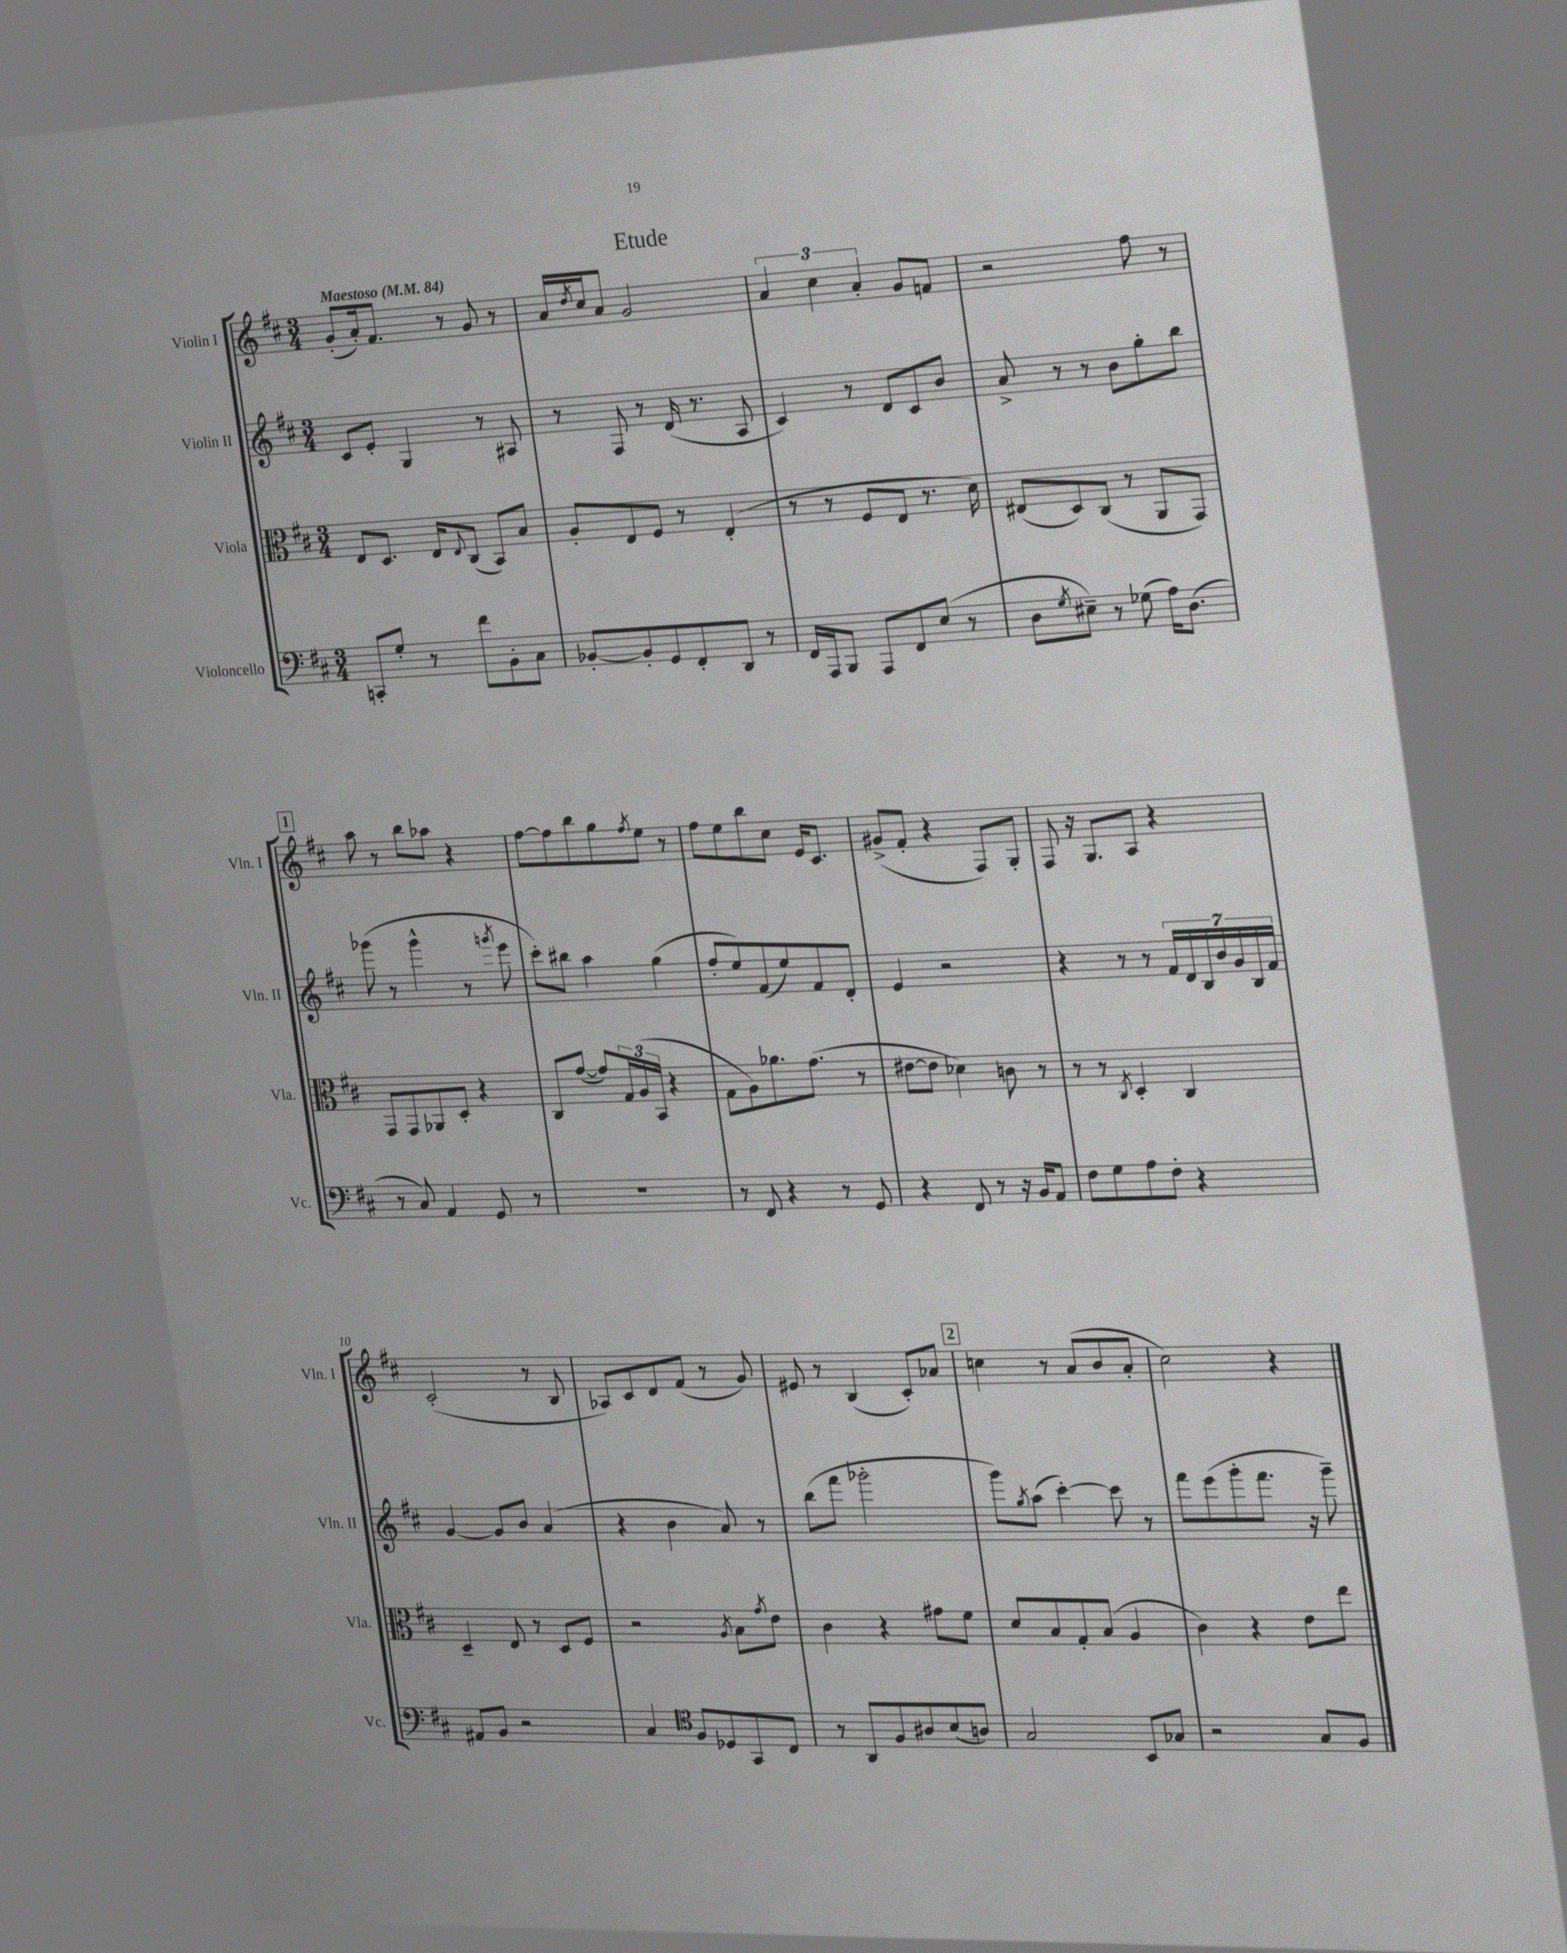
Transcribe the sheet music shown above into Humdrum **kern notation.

**kern	**kern	**kern	**kern
*part4	*part3	*part2	*part1
*staff4	*staff3	*staff2	*staff1
*I"Violoncello	*I"Viola	*I"Violin II	*I"Violin I
*I'Vc.	*I'Vla.	*I'Vln. II	*I'Vln. I
*clefF4	*clefC3	*clefG2	*clefG2
*k[f#c#]	*k[f#c#]	*k[f#c#]	*k[f#c#]
*M3/4	*M3/4	*M3/4	*M3/4
*MM84	*MM84	*MM84	*MM84
=1	=1	=1	=1
!	!	!	!LO:TX:a:B:t=Maestoso
8CCn'/L	8E/L	8c#/L	(8g'/L
8G'/J	8.D/J	8e'/J	16a'/k)
.	.	.	8.f#/J
8r	.	4G/	.
.	16E/KL	.	.
.	8qqE/	.	.
8f#\L	(8C#/J	.	8r
8BB'\	8BB/L)	8r	8g/
8C#\J	8B/J	8A#X/	8r
=2	=2	=2	=2
[8BB-X'/L	8A'/L	8r	16a/LL
.	.	.	8qdd/
.	.	.	16cc#/J
8BB-'/]	8E/	8F#/	8a/J
8GG/	8F#/J	8r	2g/
8FF#'/	8r	(16d/	.
.	.	8.r	.
8DD/J	(4E'/	.	.
8r	.	8A/	.
=3	=3	=3	=3
16FF#/LL	8r	4c#/)	6a/
16AAA/J	.	.	.
8BBB/J	8r	.	.
.	.	.	6cc#\
8AAA/L	8F#/L	8r	.
.	.	.	6a'/
8FF#/	8E/J	8d/L	.
(8E/J	8.r	8c#/	8g/L
8r	.	8b/J	8fn/J
.	16d\)	.	.
=4	=4	=4	=4
8D\L	(8E#X/L	8a^/	2r
8qG/	.	.	.
8E#X~\J)	8D/)	8r	.
8r	(8C#/J	8r	.
(8G-X\	8r	8b\L	.
16A\KL)	8AA/L	8gg'\	8ff#\
(8.D\J	.	.	.
.	8GG/J)	8bb\J	8r
!!LO:LB:g=z
!!LO:REH:place=s1:t=1
=5	=5	=5	=5
8r	8GG/L	(8ggg-X\	8aa\
8C#/)	8GG/	8r	8r
4AA/	8AA-X/	4ggg-^^\	8bb\L
.	8D'/J	.	8aa-X\J
8GG/	4r	8r	4r
.	.	8qgggn/	.
8r	.	8eee\	.
=6	=6	=6	=6
2.r	8C#/L	8ccc#'\L)	[8ff#\L
.	([8g/J	8bb#X\J	8ff#\]
.	8g/L])	4aa\	8bb\
.	24G/L	.	8gg\
.	(24A/	.	.
.	24BB/JJ	.	.
.	.	.	8qff#/
.	4r	(4gg\	8ee\J
.	.	.	8r
=7	=7	=7	=7
8r	8G\L	8ff#'/L	8ff#\L
8FF#/	8A\)	8ee/)	8ee\
4r	8.a-X\	(8f#/	8bb\
.	.	8ee/)	8cc#\J
.	(8.g\J	.	.
8r	.	8f#/	16e/KL
.	.	.	8.c#/J
8GG/	8r	8d'/J	.
=8	=8	=8	=8
4r	[8e#X\L	4e/	(8g#X^/L
.	8e#\J]	.	8f#'/J
8FF#/	4d-X\)	2r	4r
8r	.	.	.
16r	8cn\	.	8F#/L)
16BB/KL	.	.	.
8AA/J	8r	.	8G'/J
=9	=9	=9	=9
8F#\L	8r	4r	8F#/
8G\	8r	.	16r
.	.	.	8.G/L
.	8qC#/	.	.
8A\	4D'/	8r	.
8F#'\J	.	8r	8A/J
4r	4C#/	28f#/LL	4r
.	.	28d/	.
.	.	28B/	.
.	.	28b/	.
.	.	28g/	.
.	.	28B/	.
.	.	28f#/JJ	.
!!LO:LB:g=z
=10	=10	=10	=10
8AA#X/L	4D~/	[4g/	(2c#'/
8BB/J	.	.	.
2r	8E/	8g/L]	.
.	8r	8b/J	.
.	8D/L	(4a/	8r
.	8F#/J	.	8B/
=11	=11	=11	=11
4C#/	2r	4r	8A-X/L)
.	.	.	8c#/
*clefC4	*	*	*
8F#/L	.	4b\	8d/
8D-X/	.	.	(8f#/J
.	8qA/	.	.
8GG/	8B\L	8a/)	8r
.	8qg/	.	.
8C#/J	8e\J	8r	8g/)
=12	=12	=12	=12
8r	4c#\	(8bb\L	8e#X/
8AA/L	.	8fff#\J	8r
8F#/	4r	2ggg-X'\	(4B/
8A#X/	.	.	.
(8B/	8g#X\L	.	8c#'/L)
8An/J)	8f#\J	.	8a-X/J
!!LO:REH:place=s1:t=2
=13	=13	=13	=13
2G/	8d/L	8ggg\L)	4ccn\
.	.	8qgg/	.
.	8B/	(8aa\J	.
.	8G'/	[4ccc#'\)	8r
.	(8B/J	.	(8a/L
8BB/L	4A/	8ccc#\]	8b/
8G-X/J	.	8r	8a'/J
=14	=14	=14	=14
2r	4c#\)	8fff#\L	2cc#\)
.	.	(8eee\	.
.	4r	8ggg'\	.
.	.	8.fff#\J	.
8G/L	8e\L	.	4r
.	.	16r	.
8F#/J	8ee\J	8ggg~\)	.
==	==	==	==
*-	*-	*-	*-
